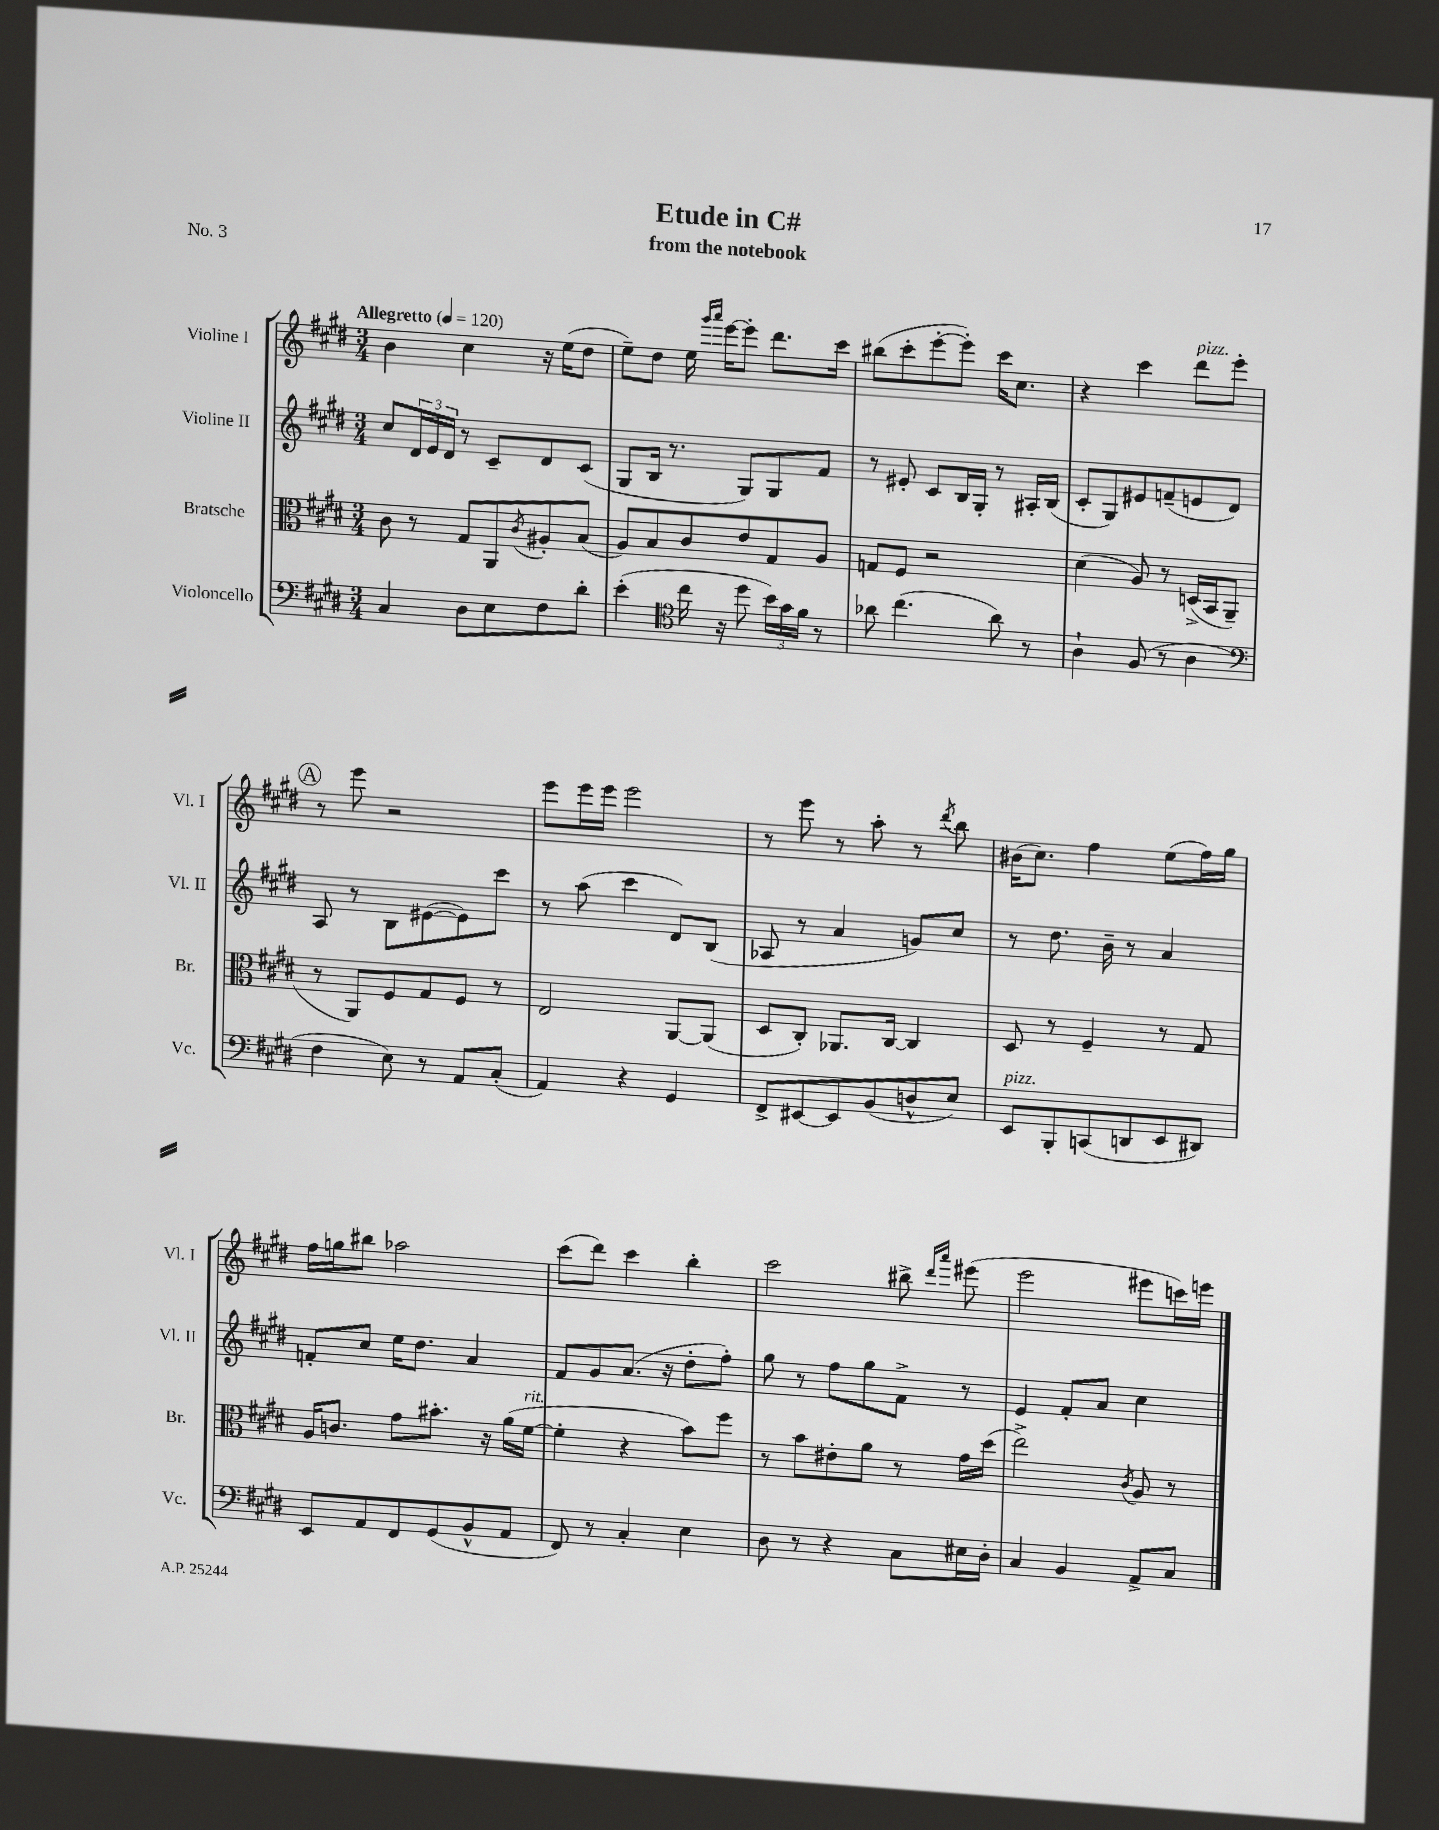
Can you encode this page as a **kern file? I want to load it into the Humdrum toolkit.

**kern	**kern	**kern	**kern
*staff4	*staff3	*staff2	*staff1
*clefF4	*clefC3	*clefG2	*clefG2
*k[f#c#g#d#]	*k[f#c#g#d#]	*k[f#c#g#d#]	*k[f#c#g#d#]
*M3/4	*M3/4	*M3/4	*M3/4
*MM120	*MM120	*MM120	*MM120
4C#	8c#	8cc#	4b
.	8r	24d#	.
.	.	24e	.
.	.	24d#	.
8D#	8G#	8r	4cc#
8E	8AA	8c#~	.
.	8qc#	.	.
8F#	8A#'	8d#	16r
.	.	.	(16ee
8d#'	(8B	(8c#	8dd#
=	=	=	=
(4e'	8A)	8G#	8ee~)
.	8B	16B	8dd#
.	.	8.r	.
*clefC4	*	*	*
16cc#	8c#	.	16ee
.	.	.	16qqggg#
.	.	.	16qqaaa
16r	.	.	[16eee
8dd#	8e	8G#)	8eee']
24b)	8G#	8G#	8.ddd#
24g#	.	.	.
24f#	.	.	.
8r	8A	8f#	.
.	.	.	16ccc#
=	=	=	=
8a-	8G	8r	(8bb#
(4.cc#	8F#	8e#'	8ccc#'
.	2r	8c#	[8eee'
.	.	16B	8eee'])
.	.	16G#'	.
8a-)	.	8r	16ccc#
.	.	.	8.cc#
8r	.	16A#'	.
.	.	(16B	.
=	=	=	=
4A`	(4d#	8c#'	4r
.	.	8G#)	.
(8F#	8A)	8e#	4ccc#
8r	8r	(8f~	.
4A	(16D^	8e	8ddd#
.	16BB	.	.
.	8AA~	8d#)	8eee'
=	=	=	=
*clefF4	*	*	*
4F#	8r	8A	8r
.	8AA)	8r	8eee
8E)	8F#	8B	2r
8r	8G#	([8e#	.
8AA	8F#	8e#])	.
(8C#'	8r	8ccc#	.
=	=	=	=
4AA)	2E	8r	8eee
.	.	(8aa	16eee
.	.	.	16eee
4r	.	4ccc#	2eee
4GG#	[8AA	8d#)	.
.	(8AA]	(8B	.
=	=	=	=
8FF#^	8D#	8A-	8r
[8EE#	8C#')	8r	8eee
8EE#]	8.AA-	4a	8r
(8BB	.	.	8aa'
.	[16C#	.	.
8D^^	4C#]	8g)	8r
.	.	.	8qddd#
8E)	.	8cc#	8bb
=	=	=	=
8EE	8D#	8r	(16b#
.	.	.	8.cc#)
8BBB'	8r	8.dd#	.
(8CC	4F#~	.	4ff#
.	.	16b~	.
8DD	.	8r	.
8EE	8r	4a	(8ee
8DD#)	8G#	.	16ff#)
.	.	.	16gg#
=	=	=	=
8EE	16A	8f'	16ff#
.	8.c	.	16gg
8AA	.	8cc#	8bb#
8FF#	8g#	16ee	2aa-
.	.	8.dd#	.
(8GG#	8.b#'	.	.
8BB^^	.	4a	.
.	16r	.	.
8AA	(16a	.	.
.	[16f#	.	.
=	=	=	=
8FF#)	4f#']	8f#	(8ccc#
8r	.	8g#	8ddd#)
4C#'	4r	(8.a	4ccc#
.	.	16r	.
4E	8b)	8dd#'	4bb'
.	8ff#	8ff#')	.
=	=	=	=
8D#	8r	8gg#	2ccc#
8r	8b	8r	.
4r	8e#'	8ff#	.
.	8a	8gg#	.
8C#	8r	8f#^	8bb#^
.	.	.	16qqddd#
.	.	.	16qqaaa
16E#	16g#	8r	(8eee#
16D#'	(16dd#	.	.
=	=	=	=
4C#	2ee^)	4e	2eee
4BB	.	8f#'	.
.	.	8a	.
.	8qc#	.	.
8AA^	8A	4cc#	8eee#
8C#	8r	.	16ccc)
.	.	.	16eee
==	==	==	==
*-	*-	*-	*-
